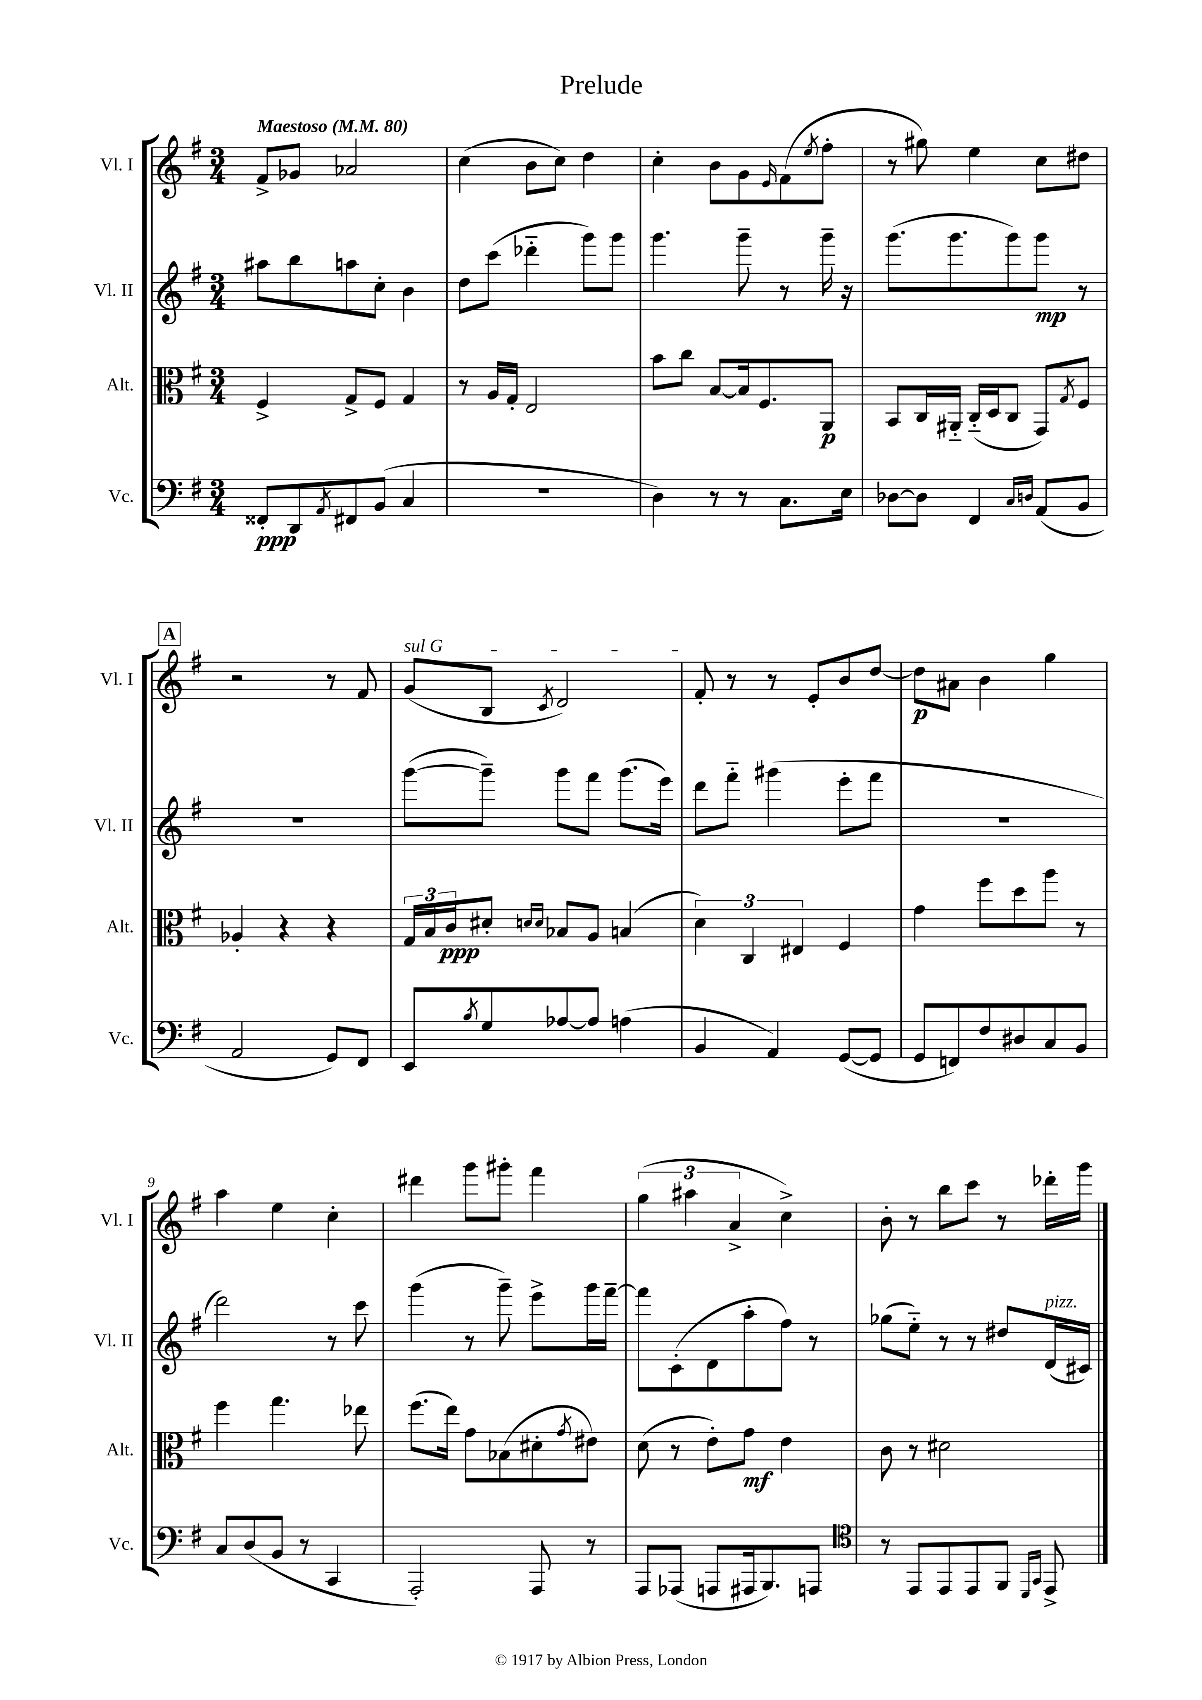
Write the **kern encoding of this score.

**kern	**dynam	**kern	**dynam	**kern	**dynam	**kern	**dynam
*part4	*part4	*part3	*part3	*part2	*part2	*part1	*part1
*staff4	*staff4	*staff3	*staff3	*staff2	*staff2	*staff1	*staff1
*I"Vc.	*	*I"Alt.	*	*I"Vl. II	*	*I"Vl. I	*
*I'Vc.	*	*I'Alt.	*	*I'Vl. II	*	*I'Vl. I	*
*clefF4	*	*clefC3	*	*clefG2	*	*clefG2	*
*k[f#]	*	*k[f#]	*	*k[f#]	*	*k[f#]	*
*M3/4	*	*M3/4	*	*M3/4	*	*M3/4	*
*MM80	*	*MM80	*	*MM80	*	*MM80	*
=1	=1	=1	=1	=1	=1	=1	=1
!	!	!	!	!	!	!LO:TX:a:B:t=Maestoso	!
8FF##X'/L	ppp	4F#^/	.	8aa#X\L	.	8f#^/L	.
8DD/	.	.	.	8bb\	.	8g-X/J	.
8qAA/	.	.	.	.	.	.	.
8FF#X/	.	8G^/L	.	8aan\	.	2a-X/	.
(8BB/J	.	8F#/J	.	8cc'\J	.	.	.
4C/	.	4G/	.	4b\	.	.	.
=2	=2	=2	=2	=2	=2	=2	=2
2.r	.	8r	.	8dd\L	.	(4cc\	.
.	.	16A/LL	.	(8ccc\J	.	.	.
.	.	16G'/JJ	.	.	.	.	.
.	.	2E/	.	4ddd-X\	.	8b\L	.
.	.	.	.	.	.	8cc\J)	.
.	.	.	.	8ggg\L)	.	4dd\	.
.	.	.	.	8ggg\J	.	.	.
=3	=3	=3	=3	=3	=3	=3	=3
4D\)	.	8b\L	.	4.ggg\	.	4cc'\	.
.	.	8cc\J	.	.	.	.	.
8r	.	[8B/L	.	.	.	8b\L	.
8r	.	16B/k]	.	8ggg~\	.	8g\	.
.	.	8.F#/	.	.	.	.	.
.	.	.	.	.	.	16qqe/	.
8.C\L	.	.	.	8r	.	(8f#\	.
.	.	.	.	.	.	8qee/	.
.	.	8AA/J	p	16ggg~\	.	8ff#'\J	.
16E\Jk	.	.	.	16r	.	.	.
=4	=4	=4	=4	=4	=4	=4	=4
[8D-X\L	.	8BB/L	.	(8.ggg\L	.	8r	.
8D-\J]	.	16C/L	.	.	.	8gg#X\)	.
.	.	16AA#X/JJ	.	8.ggg\	.	.	.
4FF#/	.	(16C/LL	.	.	.	4ee\	.
.	.	16D/J	.	.	.	.	.
.	.	8C/J	.	8ggg\)	.	.	.
16qqC/LL	.	.	.	.	.	.	.
16qqDn/JJ	.	.	.	.	.	.	.
(8AA/L	.	8GG/L)	.	8ggg\J	mp	8cc\L	.
.	.	8qG/	.	.	.	.	.
8BB/J	.	8F#/J	.	8r	.	8dd#X\J	.
!!LO:LB:g=z
!!LO:REH:place=s1:t=A
=5	=5	=5	=5	=5	=5	=5	=5
2AA/	.	4A-X'/	.	2.r	.	2r	.
.	.	4r	.	.	.	.	.
8GG/L)	.	4r	.	.	.	8r	.
8FF#/J	.	.	.	.	.	8f#/	.
=6	=6	=6	=6	=6	=6	=6	=6
!	!	!	!	!	!	!LO:TX:a:i:t=sul G	!
8EE/L	.	24G/LL	.	([8ggg\L	.	(8g/L	.
.	.	24B/	.	.	.	.	.
.	.	24c/J	ppp	.	.	.	.
8qB/	.	.	.	.	.	.	.
8G/	.	8d#X'/J	.	8ggg~\J])	.	8B/J	.
.	.	16qqdn/LL	.	.	.	.	.
.	.	16qqd/JJ	.	.	.	8qc/	.
[8A-X/	.	8B-X/L	.	8ggg\L	.	2d/)	.
8A-/J]	.	8A/J	.	8fff#\J	.	.	.
(4An\	.	(4Bn/	.	(8.ggg\L	.	.	.
.	.	.	.	16eee\Jk)	.	.	.
=7	=7	=7	=7	=7	=7	=7	=7
4BB/	.	6d\)	.	8ddd\L	.	8f#'/	.
.	.	.	.	8fff#\J	.	8r	.
.	.	6C/	.	.	.	.	.
4AA/)	.	.	.	(4ggg#X\	.	8r	.
.	.	6E#X/	.	.	.	.	.
.	.	.	.	.	.	8e'/L	.
([8GG/L	.	4F#/	.	8eee'\L	.	8b/	.
8GG/J]	.	.	.	8fff#\J	.	[8dd/J	.
=8	=8	=8	=8	=8	=8	=8	=8
8GG/L	.	4g\	.	2.r	.	8dd\L]	p
8FFn/)	.	.	.	.	.	8a#X\J	.
8F#/	.	8ff#\L	.	.	.	4b\	.
8D#X/	.	8dd\	.	.	.	.	.
8C/	.	8aa\J	.	.	.	4gg\	.
8BB/J	.	8r	.	.	.	.	.
!!LO:LB:g=z
=9	=9	=9	=9	=9	=9	=9	=9
8C/L	.	4ff#\	.	2ddd\)	.	4aa\	.
(8D/	.	.	.	.	.	.	.
8BB/J	.	4.gg\	.	.	.	4ee\	.
8r	.	.	.	.	.	.	.
4CC/	.	.	.	8r	.	4cc'\	.
.	.	8ee-X\	.	8ccc\	.	.	.
=10	=10	=10	=10	=10	=10	=10	=10
2AAA'/)	.	(8.ff#\L	.	(4ggg\	.	4ddd#X\	.
.	.	16ee\Jk)	.	.	.	.	.
.	.	8g\L	.	8r	.	8ggg\L	.
.	.	(8B-X\	.	8ggg~\)	.	8ggg#X'\J	.
8AAA/	.	8d#X'\	.	8eee^\L	.	4fff#\	.
.	.	8qg/	.	.	.	.	.
8r	.	8e#X\J)	.	16ggg\L	.	.	.
.	.	.	.	[16fff#~\JJ	.	.	.
=11	=11	=11	=11	=11	=11	=11	=11
8AAA/L	.	(8d\	.	8fff#\L]	.	(6gg\	.
(8AAA-X/J	.	8r	.	(8c'\	.	.	.
.	.	.	.	.	.	6aa#X\	.
8AAAn/L	.	8e'\L)	.	8d\	.	.	.
.	.	.	.	.	.	6a^/	.
16AAA#X/k	.	8g\J	mf	8aa'\	.	.	.
8.BBB/)	.	.	.	.	.	.	.
.	.	4e\	.	8ff#\J)	.	4cc^\)	.
8AAAn/J	.	.	.	8r	.	.	.
=12	=12	=12	=12	=12	=12	=12	=12
*clefC4	*	*	*	*	*	*	*
8r	.	8c\	.	(8gg-X\L	.	8b'\	.
8EE/L	.	8r	.	8ee\J)	.	8r	.
8EE/	.	2d#X\	.	8r	.	8bb\L	.
8EE/	.	.	.	8r	.	8ccc\J	.
8FF#/J	.	.	.	8dd#X/L	.	8r	.
16qqDD/LL	.	.	.	.	.	.	.
16qqGG/JJ	.	.	.	.	.	.	.
!	!	!	!	!LO:TX:a:i:t=pizz.	!	!	!
8EE^/	.	.	.	(16d/L	.	16ddd-X'\LL	.
.	.	.	.	16c#X/JJ)	.	16ggg\JJ	.
==	==	==	==	==	==	==	==
*-	*-	*-	*-	*-	*-	*-	*-
